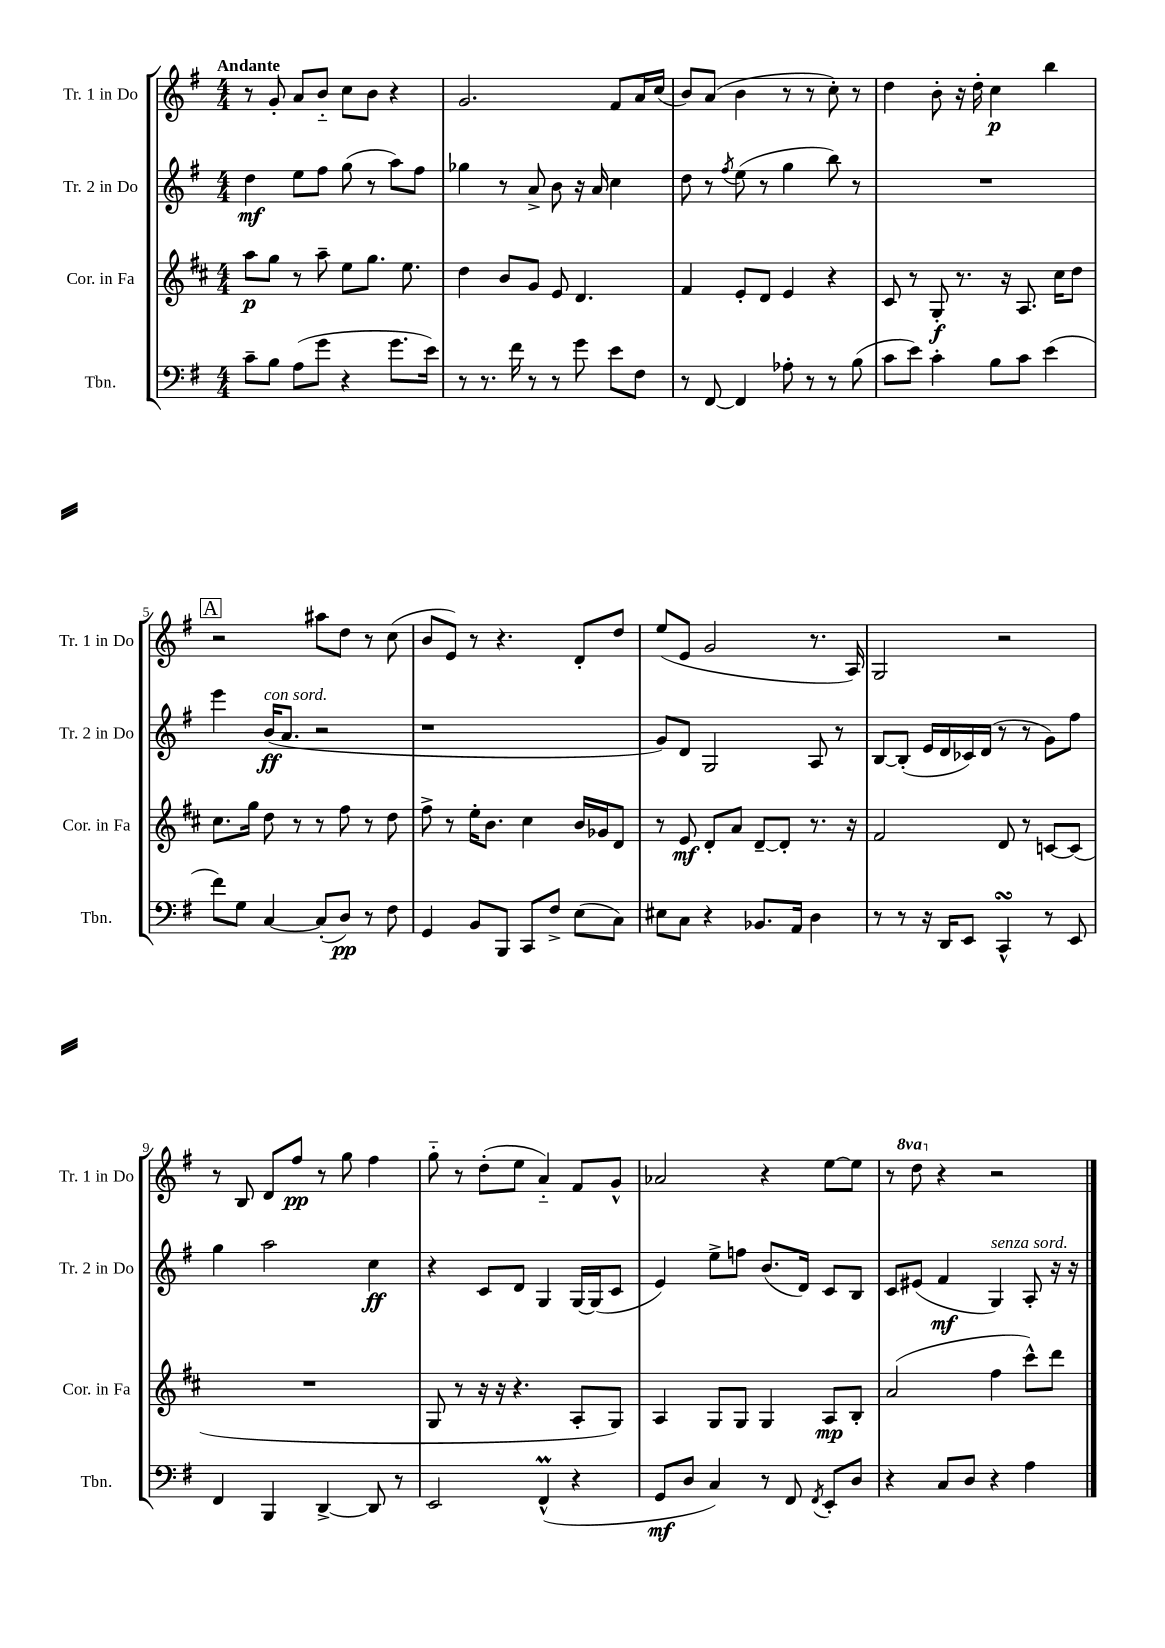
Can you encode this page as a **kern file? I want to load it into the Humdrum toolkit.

**kern	**kern	**kern	**kern
*staff4	*staff3	*staff2	*staff1
*clefF4	*clefG2	*clefG2	*clefG2
*k[f#]	*k[f#c#]	*k[f#]	*k[f#]
*M4/4	*M4/4	*M4/4	*M4/4
8c~\L	8aa\L	4dd\	8r
8B\J	8gg\J	.	8g'/
(8A\L	8r	8ee\L	8a/L
8g\J	8aa~\	8ff#\J	8b'~/J
4r	8ee\L	(8gg\	8cc\L
.	8.gg\J	8r	8b\J
8.g\L	.	8aa\L)	4r
.	8.ee\	.	.
.	.	8ff#\J	.
16e\Jk)	.	.	.
=	=	=	=
8r	4dd\	4gg-\	2.g/
8.r	.	.	.
.	8b/L	8r	.
16f#\	.	.	.
8r	8g/J	8a^/	.
8r	8e/	8b\	.
8g\	4.d/	16r	.
.	.	16a/	.
8e\L	.	4cc\	8f#/L
8F#\J	.	.	16a/L
.	.	.	(16cc/JJ
=	=	=	=
8r	4f#/	8dd\	8b/L)
[8FF#/	.	8r	(8a/J
.	.	8qff#/	.
4FF#/]	8e'/L	(8ee\	4b\
.	8d/J	8r	.
8A-'\	4e/	4gg\	8r
8r	.	.	8r
8r	4r	8bb\)	8cc'\)
(8B\	.	8r	8r
=	=	=	=
8c\L	8c#/	1r	4dd\
8e\J)	8r	.	.
4c'\	8G'/	.	8b'\
.	8.r	.	16r
.	.	.	16dd'\
8B\L	.	.	4cc\
.	16r	.	.
8c\J	8.A/	.	.
(4e\	.	.	4bb\
.	16cc#\LK	.	.
.	8dd\J	.	.
=	=	=	=
8f#\L)	8.cc#\L	4eee\	2r
8G\J	.	.	.
.	16gg\Jk	.	.
[4C/	8dd\	(16b/LK	.
.	.	8.a/J	.
.	8r	.	.
(8C'/]L	8r	2r	8aa#\L
8D/J)	8ff#\	.	8dd\J
8r	8r	.	8r
8F#\	8dd\	.	(8cc\
=	=	=	=
4GG/	8ff#^\	1r	8b/L
.	8r	.	8e/J)
8BB/L	16ee'\LK	.	8r
.	8.b\J	.	.
8BBB/J	.	.	4.r
8CC/L	4cc#\	.	.
8F#^/J	.	.	.
(8E\L	16b/LL	.	8d'/L
.	16g-/J	.	.
8C\J)	8d/J	.	8dd/J
=	=	=	=
8E#\L	8r	8g/L)	(8ee/L
8C\J	8e/	8d/J	8e/J
4r	8d'/L	2G/	2g/
.	8a/J	.	.
8.BB-/L	[8d~/L	.	.
.	8d'/]J	.	.
16AA/Jk	.	.	.
4D\	8.r	8A/	8.r
.	.	8r	.
.	16r	.	16A/)
=	=	=	=
8r	2f#/	[8B/L	2G/
8r	.	(8B'/]J	.
16r	.	16e/LL	.
16DD/LK	.	16d/	.
8EE/J	.	16c-/)	.
.	.	(16d/JJ	.
4CC^^/	8d/	8r	2r
.	8r	8r	.
8r	[8c/L	8g\L)	.
8EE/	(8c/]J	8ff#\J	.
=	=	=	=
4FF#/	1r	4gg\	8r
.	.	.	8B/
4BBB/	.	2aa\	8d/L
.	.	.	8ff#/J
[4DD^/	.	.	8r
.	.	.	8gg\
8DD/]	.	4cc\	4ff#\
8r	.	.	.
=	=	=	=
2EE/	8G/	4r	8gg'~\
.	8r	.	8r
.	16r	8c/L	(8dd'\L
.	16r	.	.
.	4.r	8d/J	8ee\J
(4FF#^^/	.	4G/	4a'~/)
4r	8A'/L	[16G/LL	8f#/L
.	.	(16G/]J	.
.	8G/J)	8c/J	8g^^/J
=	=	=	=
8GG/L	4A/	4e/)	2a-/
8D/J	.	.	.
4C/)	8G/L	8ee^\L	.
.	8G/J	8ff\J	.
8r	4G/	(8.b/L	4r
8FF#/	.	.	.
.	.	16d/Jk)	.
8qFF#/	.	.	.
8EE'/L	8A/L	8c/L	[8ee\L
8D/J	8B'/J	8B/J	8ee\]J
=	=	=	=
4r	(2a/	8c/L	8r
.	.	(8e#/J	8ddd\
8C/L	.	4f#/	4r
8D/J	.	.	.
4r	4ff#\	4G/)	2r
4A\	8ccc#^^\L)	8A'/	.
.	8ddd\J	16r	.
.	.	16r	.
==	==	==	==
*-	*-	*-	*-
